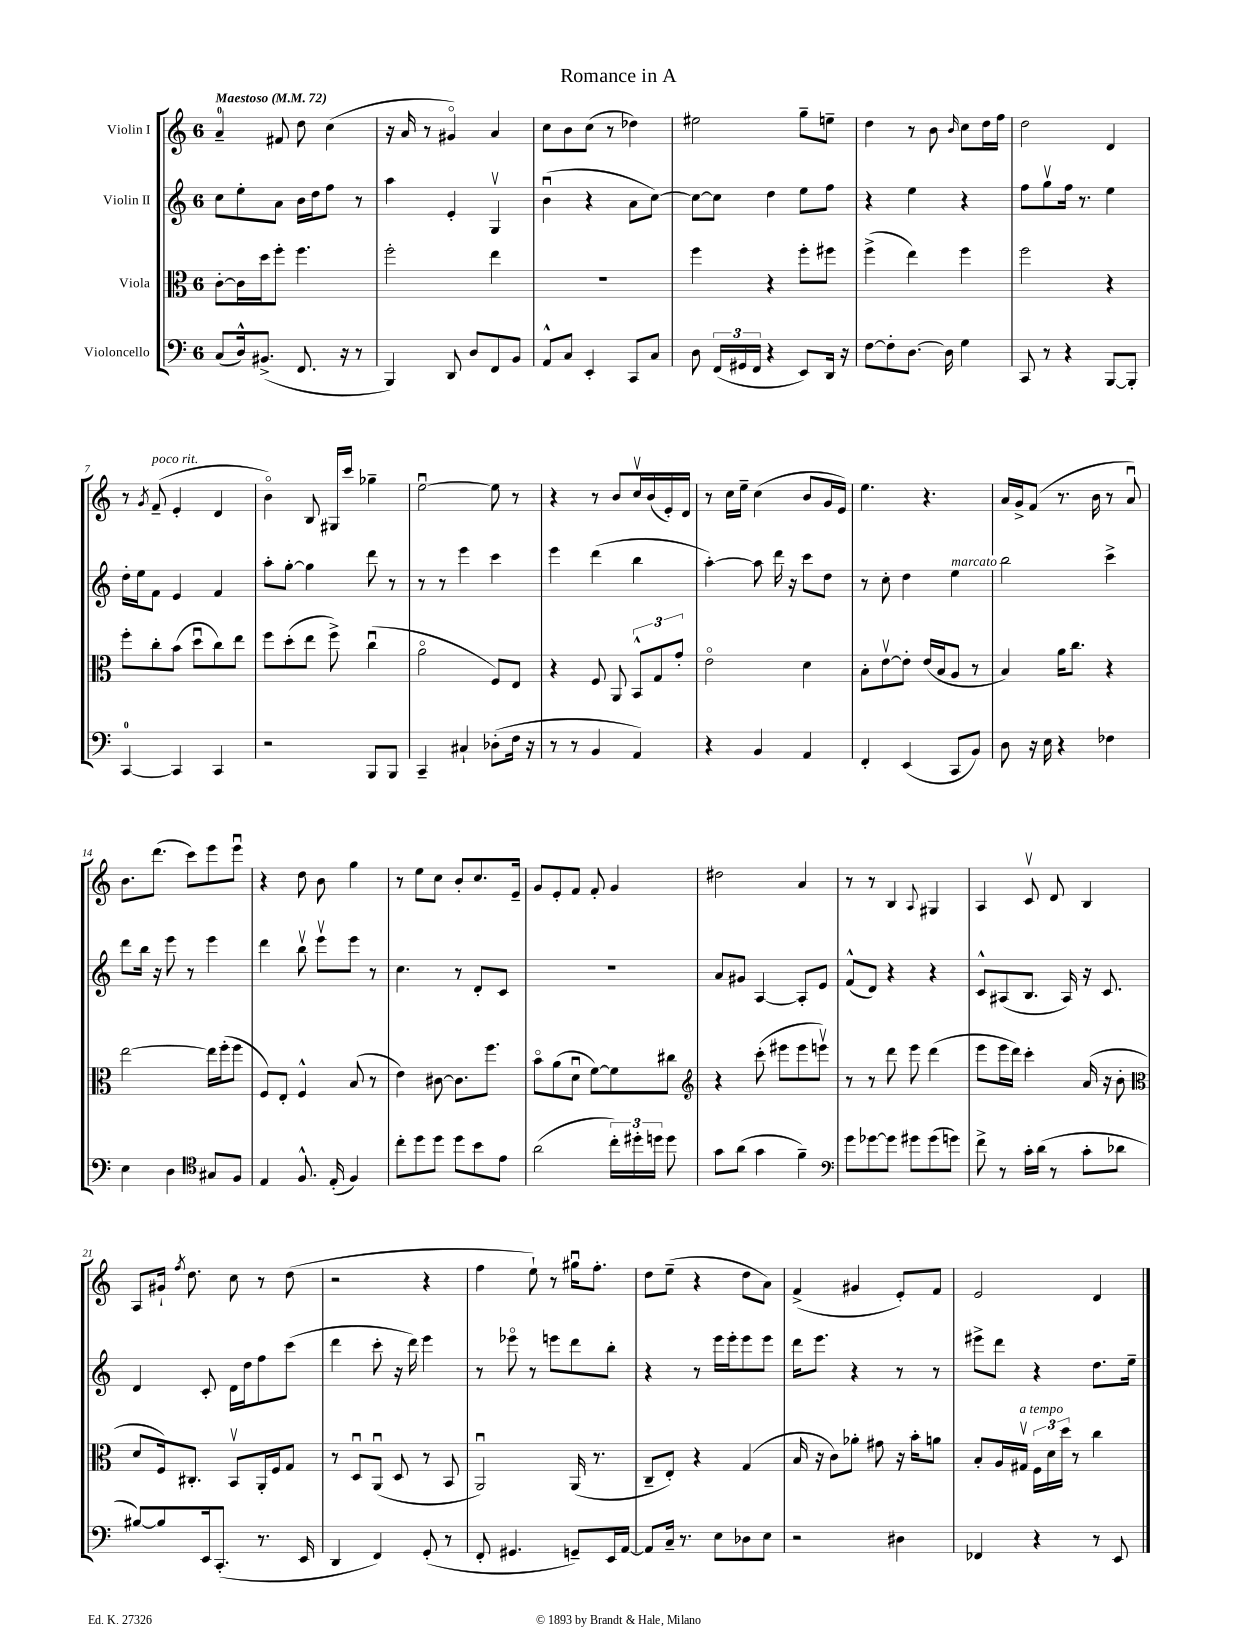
\header { title = "Romance in A" }
<<
\new StaffGroup <<
\new Staff = "s0" \with { instrumentName = "Violin I" } {
    \clef treble \key c \major \once \override Staff.TimeSignature.style = #'single-digit \time 6/8 \tempo "Maestoso" 4 = 72
    \autoBeamOff a'4-0-- fis'8 d''8 c''4( |
    r16 a'16 r8 gis'4\flageolet) a'4 |
    c''8[ b'8 c''8]( r8 des''4) |
    eis''2 g''8[-- e''8]-- |
    d''4 r8 b'8 \grace { b'16 } c''8[ d''16 f''16] |
    d''2 d'4 |
    r8 \acciaccatura { g'8 } f'8--^\markup { \italic "poco rit." }( e'4-. d'4 |
    b'4\flageolet) b8 gis16[ c'''16] ges''4-- |
    e''2~\downbow e''8 r8 |
    r4 r8 b'8[ c''16\upbow b'16( e'16-.) d'16] |
    r8 c''16[ e''16]-- c''4( b'8[ g'16 e'16]) |
    e''4. r4. |
    a'16[ g'16-> f'8]( r8. b'16 r8 a'8\downbow) |
    b'8.[ d'''8.]( c'''8[) e'''8 e'''8]\downbow |
    r4 d''8 b'8 g''4 |
    r8 e''8[ c''8] b'8[-. c''8. e'16]-- |
    g'8[ e'8-. f'8] f'8-. g'4 |
    dis''2 a'4 |
    r8 r8 b4 \appoggiatura { a8 } gis4 |
    a4 c'8\upbow d'8 b4 |
    a8[ gis'16]-! \acciaccatura { f''8 } d''8. c''8 r8 d''8( |
    r2 r4 |
    f''4 e''8-!) r8 gis''16[\downbow f''8.]-. |
    d''8[ e''8]--( r4 d''8[ a'8]) |
    f'4->( gis'4 e'8[-.) f'8] |
    e'2 d'4 \bar "|." |
}
\new Staff = "s1" \with { instrumentName = "Violin II" } {
    \clef treble \key c \major \once \override Staff.TimeSignature.style = #'single-digit \time 6/8
    \autoBeamOff c''8[ e''8-. a'8] b'16[ d''16 f''8] r8 |
    a''4 e'4-. g4\upbow |
    b'4\downbow( r4 a'8[ c''8]~) |
    c''8[~ c''8] d''4 e''8[ f''8] |
    r4 e''4 r4 |
    f''8[ g''8\upbow f''16] r8. e''4 |
    d''16[-. e''16 f'8] e'4 f'4 |
    a''8[-. g''8]~-. g''4 d'''8 r8 |
    r8 r8 e'''4 c'''4 |
    e'''4 d'''4( b''4 |
    a''4~-.) a''8 d'''16 r16 c'''8[ d''8] |
    r8 c''8-. d''4 e''4^\markup { \italic "marcato" } |
    b''2 c'''4-> |
    d'''8[ b''16] r16 e'''8 r8 e'''4 |
    d'''4 b''8\upbow e'''8[\upbow e'''8] r8 |
    c''4. r8 d'8[-. c'8] |
    R2. |
    a'8[ gis'8] a4~ a8[-. e'8] |
    f'8[-^( d'8]) r4 r4 |
    c'8[-^ ais8( b8.] ais16) r16 c'8. |
    d'4 c'8-. d'16[ d''16 f''8 c'''8]( |
    d'''4 c'''8-. r16 d'''16) e'''4 |
    r8 ees'''8\flageolet r8 e'''8[ d'''8 b''8]-. |
    r4 r8 e'''16[ e'''16-. e'''8 e'''8] |
    d'''16[ e'''8.] r4 r8 r8 |
    eis'''8[-> d'''8] r4 d''8.[ e''16]-- \bar "|." |
}
\new Staff = "s2" \with { instrumentName = "Viola" } {
    \clef alto \key c \major \once \override Staff.TimeSignature.style = #'single-digit \time 6/8
    \autoBeamOff c'8[~-. c'16 d''16 f''8]-. f''4. |
    f''2-. e''4 |
    R2. |
    f''4 r4 f''8[-. fis''8] |
    f''4->( e''4) f''4 |
    f''2 r4 |
    f''8[-. c''8-. b'8]( d''8[\downbow c''8) e''8] |
    f''8[ d''8-.( e''8] f''8->) c''4\downbow( |
    a'2\flageolet f8[) e8] |
    r4 f8 a,8 \tuplet 3/2 { b,8[-^ g8 g'8]-. } |
    e'2\flageolet d'4 |
    b8[-. e'8~\upbow e'8]-. e'16[( b16 a8] r8 |
    b4) a'16[ c''8.] r4 |
    e''2~ e''16[ f''16-.( f''8] |
    f8[) e8]-. f4-^ b8( r8 |
    e'4) cis'8~ cis'8.[ f''8.] |
    b'8[\flageolet a'8( d'8]\downbow f'8[~) f'8 cis''8] |
    \clef treble r4 c'''8-.( eis'''8[ eis'''8 e'''8]\upbow) |
    r8 r8 d'''8 e'''8 d'''4( |
    e'''8[ e'''16 d'''16]) c'''4-. a'16( r16 b'8-. |
    \clef alto d'8[ f16) cis8.]-. b,8[\upbow a,16-. f16 g8] |
    r8 d8[\downbow a,8]\downbow( d8 r8 b,8 |
    a,2\downbow) a,16( r8. |
    c8[-- e8]-.) r4 g4( |
    b16 r16 c'8[) aes'8]-. gis'8 r16 b'16[-. a'8] |
    b8[-. a16 gis16]\upbow^\markup { \italic "a tempo" } \tuplet 3/2 { f16[ d'16 d''16] } r8 c''4 \bar "|." |
}
\new Staff = "s3" \with { instrumentName = "Violoncello" } {
    \clef bass \key c \major \once \override Staff.TimeSignature.style = #'single-digit \time 6/8
    \autoBeamOff c8[( d16-^) bis,8.]->( f,8. r16 r8 |
    b,,4) d,8 d8[ f,8 b,8] |
    a,8[-^ c8] e,4-. c,8[ c8] |
    d8 \tuplet 3/2 { f,16[( gis,16 f,16] } r4 e,8[) d,16] r16 |
    f8[~ f8-. d8.]~ d16 g4 |
    c,8 r8 r4 b,,8[~ b,,8]-. |
    c,4-0~ c,4 c,4 |
    r2 b,,8[ b,,8] |
    c,4-- cis4-! des8[-.( f16] r16 |
    r8 r8 b,4 a,4) |
    r4 b,4 a,4 |
    f,4-. e,4( c,8[ b,8]) |
    d8 r16 e16 r4 fes4 |
    e4 d4 \clef tenor gis8[ f8] |
    e4 f8.-^ e16-.( f4) |
    c''8[-. d''8 d''8] d''8[ b'8 e'8] |
    a'2( \tuplet 3/2 { c''16[-.) dis''16-. d''16] } d''8 |
    g'8[ a'8]( g'4 f'4--) |
    \clef bass g'8[ ges'8~ ges'8] gis'8[ gis'8( g'8]) |
    f'8-> r8 c'16[-. d'16]( r8 c'8[-. des'8] |
    bis8[~) bis8 e,16 c,8.]-.( r8. e,16 |
    d,4 f,4) g,8-.( r8 |
    f,8-. gis,4. g,8[--) e,16 a,16]~ |
    a,8[ c16]-- r8. e8[ des8 e8] |
    r2 dis4 |
    fes,4 r4 r8 e,8 \bar "|." |
}
>>
>>
